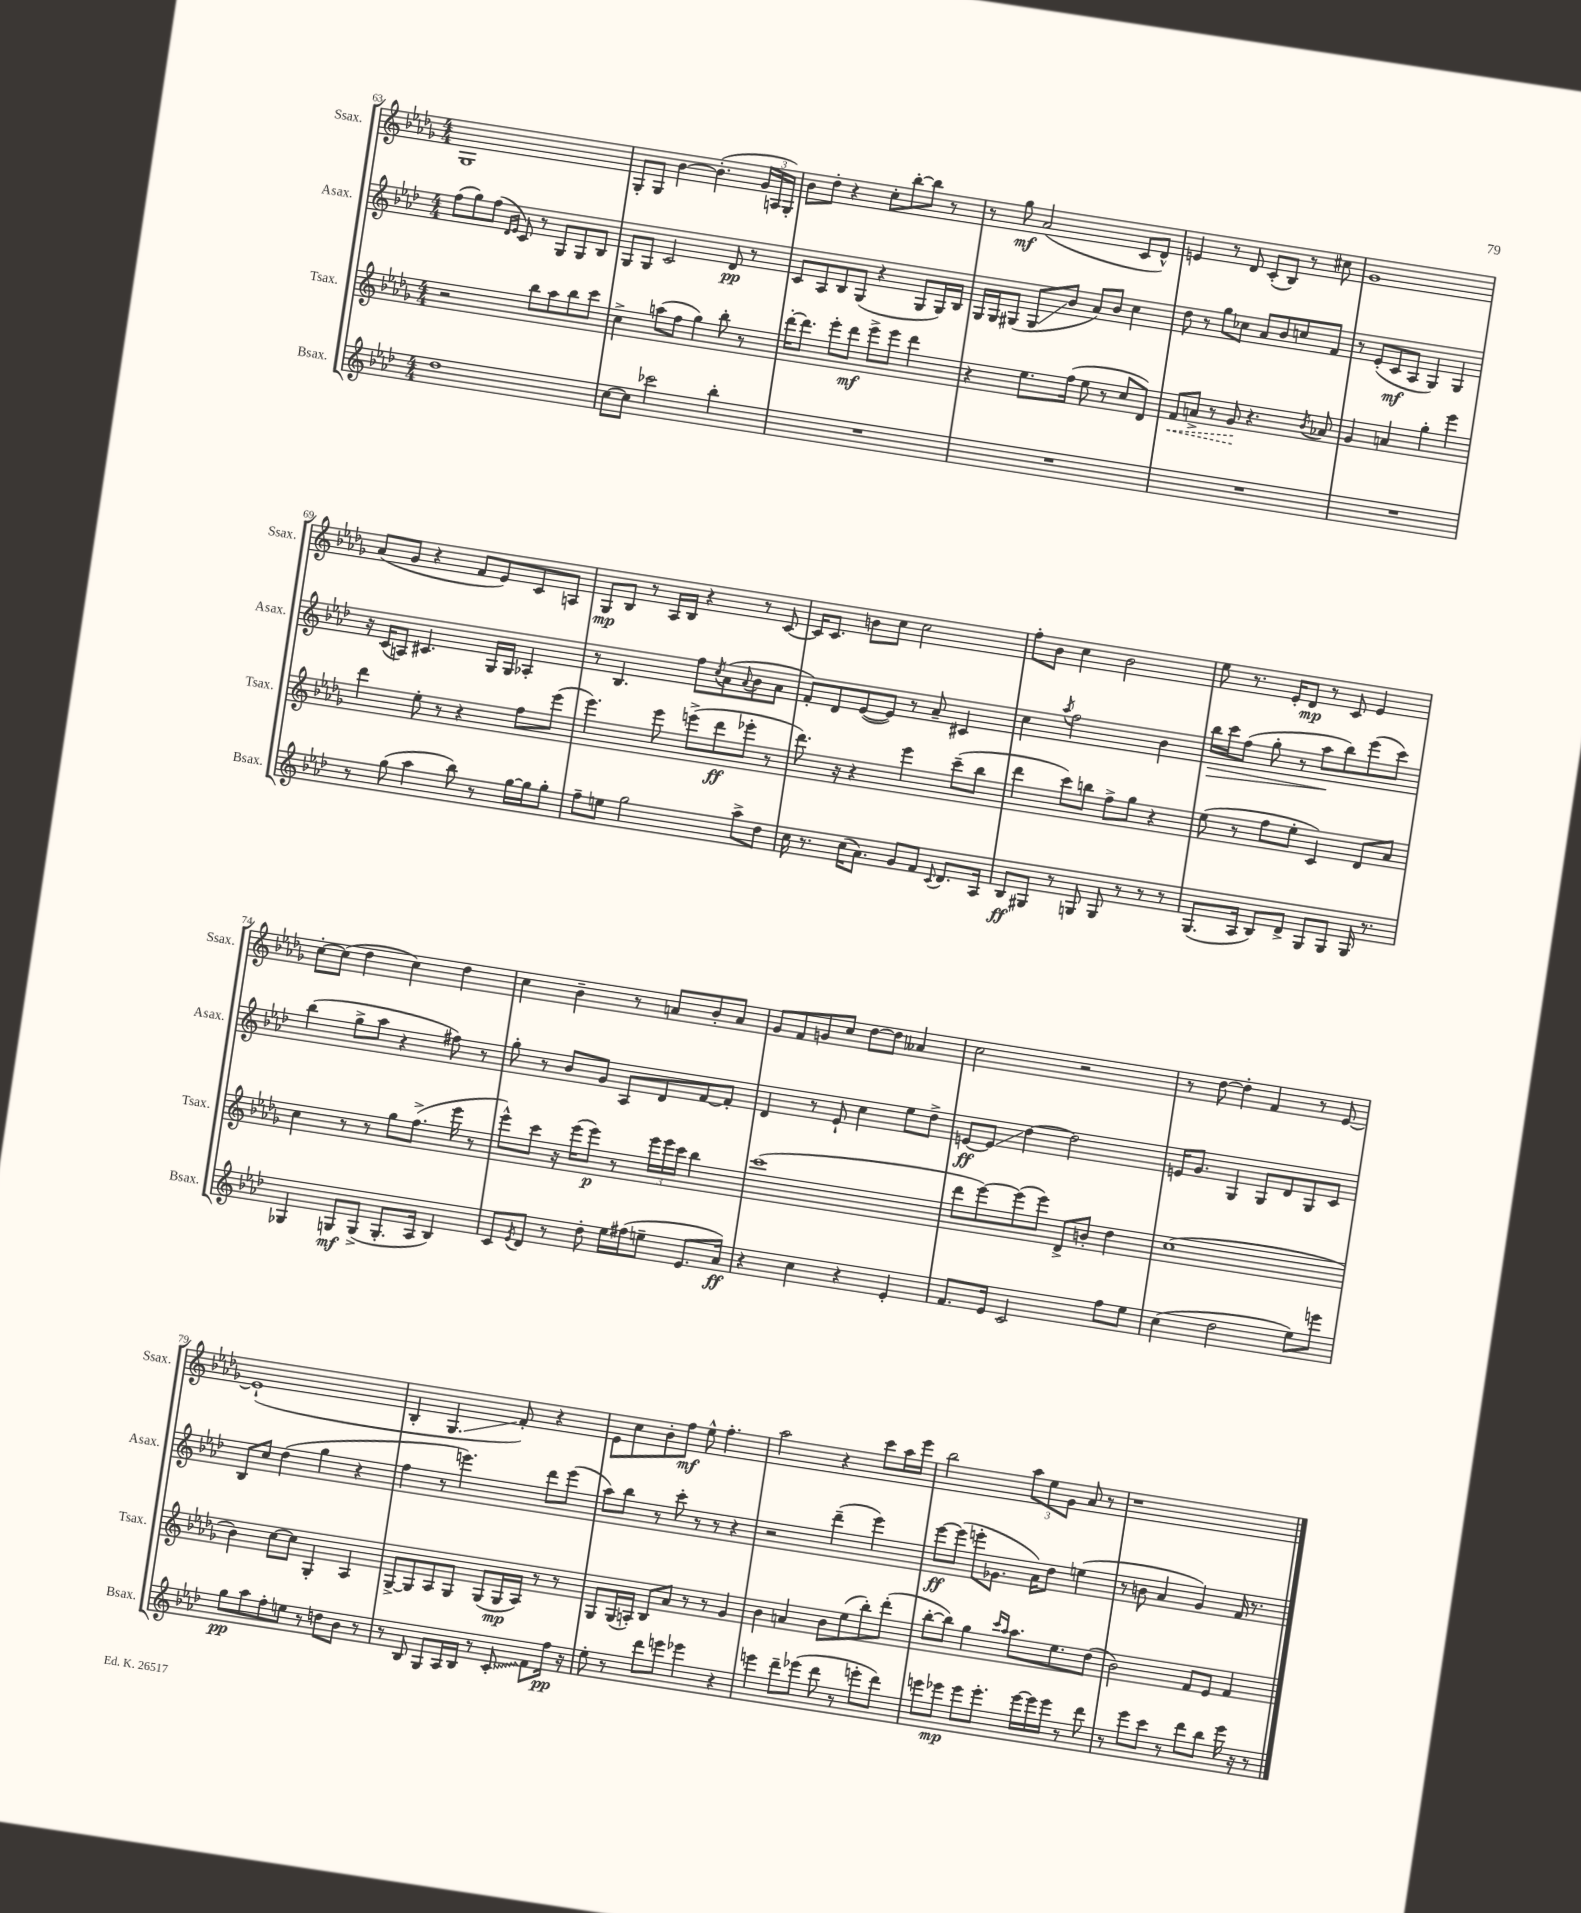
<<
\new StaffGroup <<
\new Staff = "s0" \with { instrumentName = "Ssax." shortInstrumentName = "Ssax." } {
    \clef treble \key des \major \numericTimeSignature \time 4/4
    ges1 |
    ges8-. ges8 bes'4~ bes'4.-.( \tuplet 3/2 { ges'16 a16 ges16-.) } |
    bes'8 des''8-. r4 c''8-. bes''8~-. bes''8 r8 |
    r8 ges''8\mf aes'2( c'8 des'8-^) |
    e'4 r8 des'8 c'8-.( bes8) r8 cis''8 |
    ges'1 |
    aes'8( ges'8 r4 f'8 ees'8) c'8 a8 |
    ges8\mp bes8 r8 aes16 bes16 r4 r8 c'8~ |
    c'16 c'8. b'8 c''8 c''2 |
    f''8-. bes'8 c''4 bes'2 |
    ees''8 r8. ees'16-. des'8\mp r8 c'8 ees'4 |
    c''8~-. c''8( des''4 c''4) des''4 |
    c''4 bes'4-- r8 a'8 bes'8-. a'8 |
    ges'8 f'8 g'8 c''8 des''8~ des''8 aeses'4 |
    c''2 r2 |
    r8 des''8~ des''4-. f'4 r8 ees'8~ |
    ees'1-!( |
    bes4-. ges4.\glissando f'8-.) r4 |
    ees'8 c''8 bes'8-. f''8\mf ees''8-^ f''4.-. |
    aes''2 r4 c'''8 aes''16 ees'''16 |
    bes''2 \tuplet 3/2 { aes''8 ees''8 ges'8 } aes'8 r8 |
    r1 \bar "|." |
}
\new Staff = "s1" \with { instrumentName = "Asax." shortInstrumentName = "Asax." } {
    \clef treble \key aes \major \numericTimeSignature \time 4/4
    f''8( g''8) f''8( \grace { des'16 ees'16 } c'8) r8 g8 g8 bes8 |
    g8 g8 c'2 des'8\pp r8 |
    c'8 aes8 bes8 g8( r4 g8 g16) bes16 |
    g16 g16 gis8( gis8\glissando bes'8 aes'8) bes'8 c''4 |
    des''8 r8 g''8 ces''8 aes'8 bes'8 c''8 f'8 |
    r8 ees'8-.( c'8\mf aes8 g4) g4 |
    r16 c'16( a8) cis'4. g16 g16 aes4-. |
    r8 bes4. f''8 \acciaccatura { c''8 } aes'8( \appoggiatura { aes'8 } bes'8 aes'8 |
    f'8-.) des'8 ees'8~( ees'8) r8 aes'8-- cis'4 |
    c''4 \acciaccatura { aes''8 } f''2 bes'4 |
    bes''16\> c'''16 f''8( g''8-. r8 aes''8\! bes''8) ees'''8( c'''8) |
    bes''4( g''8-> aes''8 r4 fis''8) r8 |
    g''8-. r8 bes'8 g'8 aes8 des'8 f'8~ f'8-. |
    des'4 r8 ees'8-! c''4 ees''8 des''8-> |
    e'8~\ff e'8\glissando des''4~ des''2 |
    e'16 g'8. g4 g8 des'8 g8 c'8 |
    bes8 c''8 des''4( g''4 r4 |
    f''4 r8 e'''4.) des'''8 e'''8( |
    aes''8) bes''8 r8 c'''8-. r8 r8 r4 |
    r2 des'''4--( ees'''4) |
    ees'''8~\ff ees'''8( e'''8-. ges'8. aes'16) des''8 e''4( |
    r8 b'8 aes'4 g'4) f'16 r8. \bar "|." |
}
\new Staff = "s2" \with { instrumentName = "Tsax." shortInstrumentName = "Tsax." } {
    \clef treble \key des \major \numericTimeSignature \time 4/4
    r2 bes''8 aes''8 bes''8 c'''8 |
    c''4-> a''8( f''8 ges''4) bes''8-. r8 |
    des'''16~-. des'''8. ees'''8-. des'''8\mf ees'''8-> ees'''8 des'''4 |
    r4 ees''8. f''16( ees''8 r8 c''8 des'8) |
    \once \override Hairpin.style = #'dashed-line f'8\< a'8-> r8 ges'8\! r4. \acciaccatura { bes'8 } aes'8 |
    ges'4 a'4 ges''4-. ees'''4 |
    des'''4 ees''8-. r8 r4 f''8 ees'''8( |
    ees'''4.) ees'''8 e'''8->( des'''8\ff ees'''8-. r8 |
    des'''8.) r16 r4 ees'''4 c'''8--( bes''8 |
    des'''4 c'''8) b''8 f''8-> ges''8 r4 |
    ees''8( r8 f''8 ees''8-. c'4) des'8 aes'8 |
    c''4 r8 r8 ges''8 f''8.->( ees'''16 r8 |
    ees'''8-^) c'''8 r16 ees'''16( ees'''8\p) r8 \tuplet 3/2 { ees'''16 ees'''16 c'''16 } bes''4 |
    c'''1( |
    des'''8 ees'''8~) ees'''8( ees'''8) des'8-> b'8-. des''4 |
    c''1( |
    bes'4) c''8~ c''8 ges4-. aes4 |
    ges8~-> ges8 aes8 ges8 ges8( ges16\mp aes16) r8 r8 |
    ges8 ges16( a16-.) bes8 aes'8 r8 r8 ges'4 |
    bes'4 a'4 bes'8 ees''8( bes''8-.) des'''8-.( |
    bes''8~-. bes''8) ges''4 \grace { c'''16 aes''16 } aes''8. ees''8. des''8( |
    bes'2) f'8 ees'8 f'4 \bar "|." |
}
\new Staff = "s3" \with { instrumentName = "Bsax." shortInstrumentName = "Bsax." } {
    \clef treble \key aes \major \numericTimeSignature \time 4/4
    des''1 |
    c''8~ c''8 ces'''2 bes''4-. |
    R1 |
    R1 |
    R1 |
    R1 |
    r8 g''8( aes''4 bes''8) r8 g''16~ g''16 g''8-. |
    f''8-- e''8 g''2 aes''8-> des''8 |
    c''16 r8. c''16( aes'8.) g'8 f'8 \appoggiatura { c'8 } des'8. aes16 |
    bes8\ff gis8 r8 g8 g8 r8 r8 r8 |
    g8.( aes16 bes8) des'8-> g8 g8 g16 r8. |
    ges4 g8\mf g8->( g8.-. aes16 bes4) |
    c'8 \acciaccatura { ees'8 } des'8 r8 des''8-. ees''16 fis''16( e''8-- ees'8. aes'16\ff) |
    r4 c''4 r4 ees'4-. |
    f'8. ees'16 c'2 f''8 ees''8 |
    c''4( des''2 ees''8) e'''8 |
    g''8\pp aes''8 f''8-. e''8 r8 d''8 bes'8 r8 |
    r8 bes8 g8 aes16 bes16 r8 \once \override Glissando.style = #'zigzag c'8-.\glissando f'8 f''16\pp r16 |
    ees''8-. r8 des'''8 e'''8 ees'''4 r4 |
    e'''4 des'''8-- ees'''8( des'''8 r8 e'''8-. des'''8) |
    e'''8 ees'''8\mp ees'''8 ees'''8.-. ees'''16~ ees'''16 ees'''16 r8 des'''8 |
    r8 ees'''8 c'''8 r8 des'''8 bes''8 ees'''16 r16 r8 \bar "|." |
}
>>
>>
\layout { \context { \Score currentBarNumber = #63 } }
